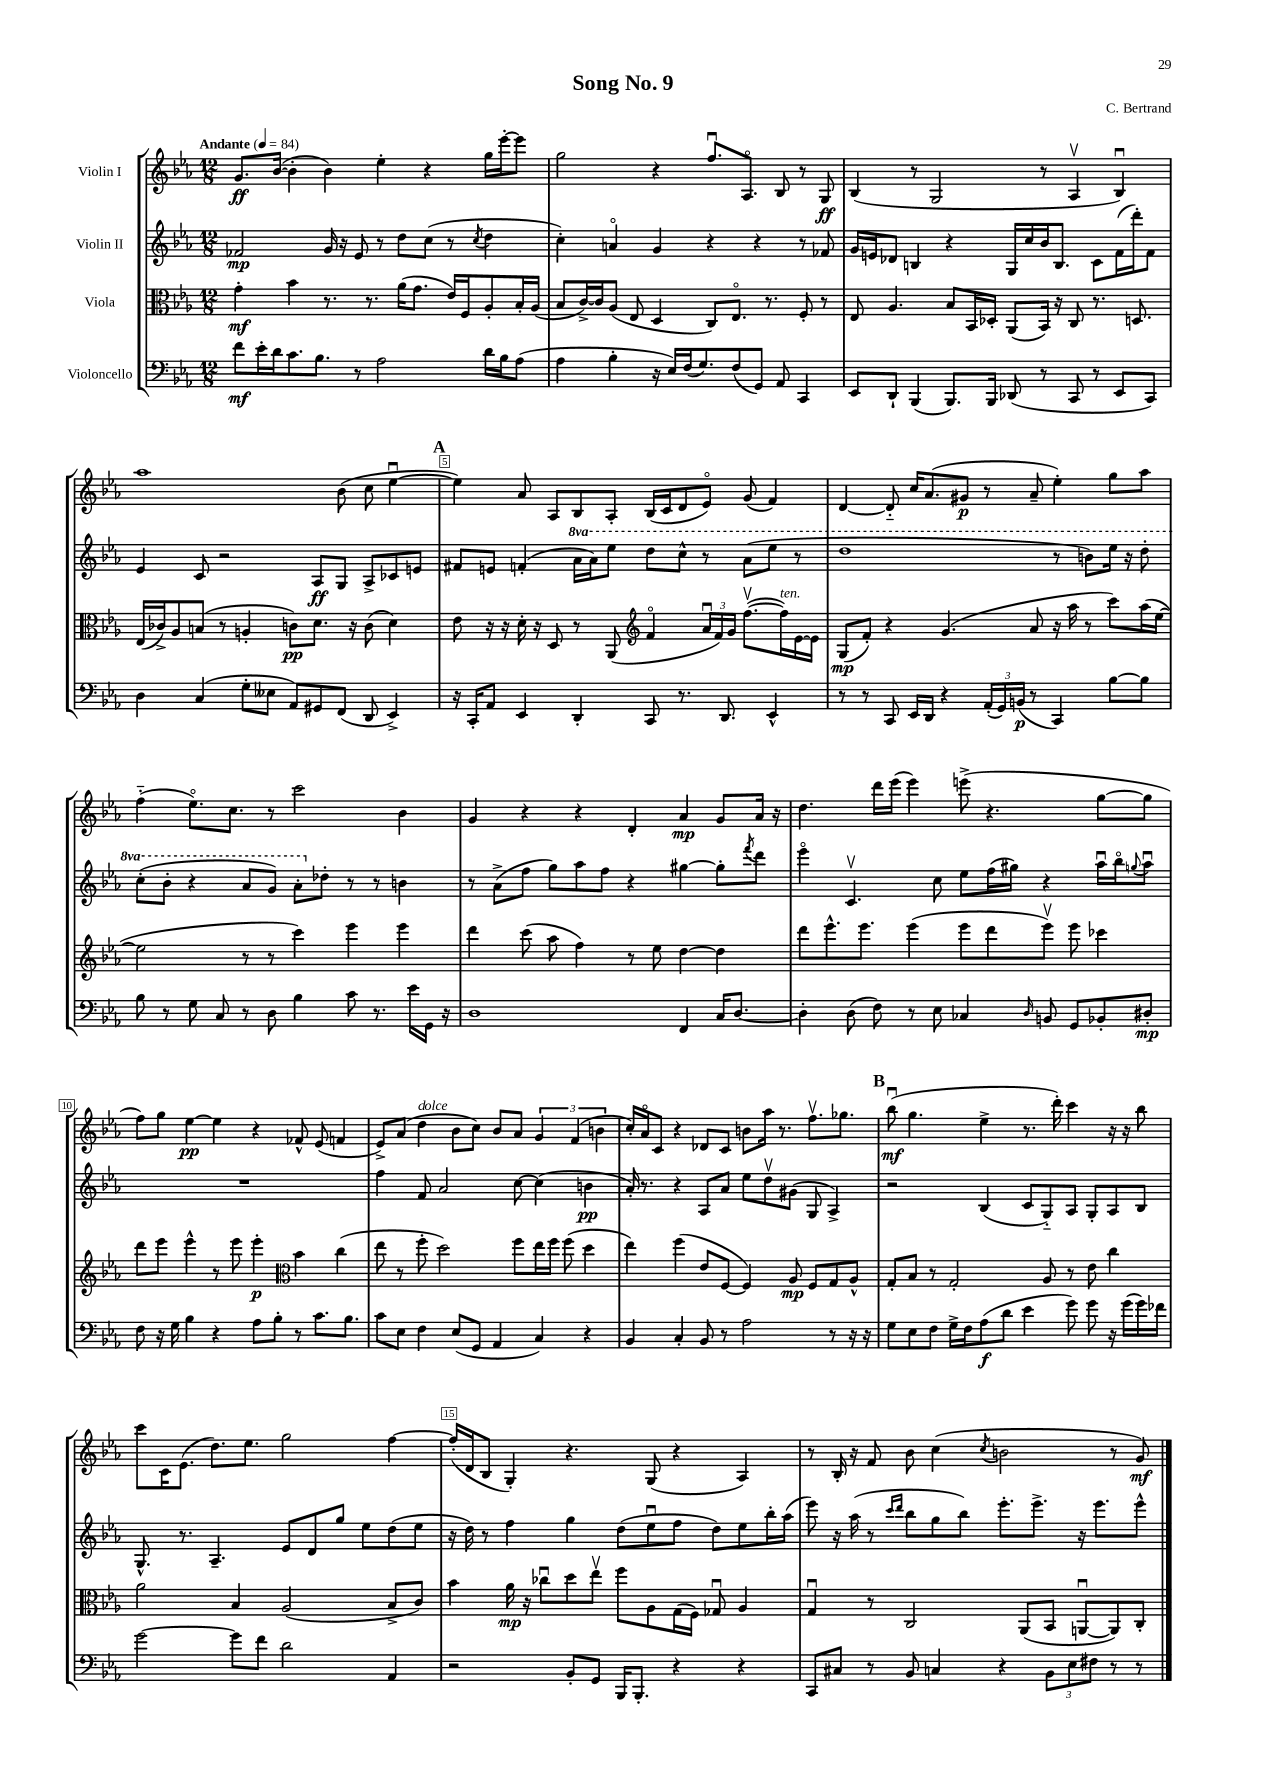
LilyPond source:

\header { title = "Song No. 9" composer = "C. Bertrand" }
<<
\new StaffGroup <<
\new Staff = "s0" \with { instrumentName = "Violin I" } {
    \clef treble \key ees \major \numericTimeSignature \time 12/8 \tempo "Andante" 4 = 84
    g'8.\ff bes'16~( bes'4-. bes'4) ees''4-. r4 g''16 ees'''16~-. ees'''8 |
    g''2 r4 f''8.\downbow aes8.\flageolet bes8 r8 g8\ff |
    bes4( r8 g2 r8 aes4\upbow bes4\downbow) |
    aes''1 bes'8( c''8 ees''4~\downbow |
    \mark \markup { \bold "A" } ees''4) aes'8 aes8 bes8 aes8-. bes16( c'16 d'8 ees'8\flageolet) g'8( f'4) |
    d'4~ d'8-_ c''16 aes'8.( gis'8\p r8 aes'8-- ees''4-.) g''8 aes''8 |
    f''4-_( ees''8.\flageolet) c''8. r8 c'''2 bes'4 |
    g'4 r4 r4 d'4-. aes'4\mp g'8 aes'16 r16 |
    d''4. d'''16 ees'''16( ees'''4) e'''8->( r4. g''8~ g''8 |
    f''8) g''8 ees''4~\pp ees''4 r4 fes'8-^ ees'8( f'4 |
    ees'8->) aes'8( d''4^\markup { \italic "dolce" } bes'8 c''8) bes'8 aes'8 \tuplet 3/2 { g'4 f'4( b'4 } |
    c''16-.) aes'16\flageolet c'8 r4 des'8 c'8 b'8 aes''16 r8. f''8.\upbow ges''8. |
    \mark \markup { \bold "B" } bes''8\downbow\mf( g''4. ees''4-> r8. d'''16-.) c'''4 r16 r16 bes''8 |
    c'''8 c'16 ees'8.( d''8.) ees''8. g''2 f''4~ |
    f''16-.( d'16 bes8 g4-.) r4. g8( r4 aes4) |
    r8 bes16-. r16 f'8 bes'8 c''4( \acciaccatura { c''8 } b'2 r8 g'8\mf) \bar "|." |
}
\new Staff = "s1" \with { instrumentName = "Violin II" } {
    \clef treble \key ees \major \numericTimeSignature \time 12/8 \set Staff.ottavationMarkups = #ottavation-simple-ordinals
    fes'2\mp g'16 r16 ees'8 r8 d''8 c''8( r8 \acciaccatura { c''8 } d''4 |
    c''4-.) a'4\flageolet g'4 r4 r4 r8 fes'8 |
    g'16 e'16 des'8 b4 r4 g16 c''16 bes'16 b8. c'8 f'16( d'''16-.) f'8 |
    ees'4 c'8 r2 aes8\ff g8 aes8-> ces'8 e'8 |
    \mark \markup { \bold "A" } fis'8 e'8 f'4-.( \ottava #1 aes''16 aes''16) ees'''8 d'''8 c'''8-^ r8 aes''8( ees'''8 r8 |
    d'''1 r8 b''8) ees'''16 r16 d'''8-. |
    c'''8-.( bes''8-. r4 aes''8 g''8) aes''8-. \ottava #0 des''8-. r8 r8 b'4 |
    r8 aes'8->( f''8 g''8) aes''8 f''8 r4 gis''4~ gis''8-. \acciaccatura { f'''8 } d'''8 |
    ees'''4\flageolet c'4.\upbow c''8 ees''8 f''16( gis''16) r4 aes''16\downbow bes''16\flageolet \appoggiatura { g''8 } aes''8\downbow |
    R1. |
    f''4 f'8 aes'2 c''8~ c''4( b'4\pp |
    aes'16-.) r8. r4 aes8 aes'8 ees''8 d''8\upbow gis'8( g8 aes4->) |
    \mark \markup { \bold "B" } r2 bes4( c'8 g8-_) aes8 g8-. aes8 bes8 |
    g8.-^ r8. aes4.-- ees'8 d'8 g''8 ees''8 d''8( ees''8 |
    r16 d''16) r8 f''4 g''4 d''8( ees''8\downbow f''8 d''8) ees''8 bes''16-. aes''16( |
    ees'''8) r16 aes''16( r8 \grace { c'''16 d'''16 } bes''8 g''8 bes''8) ees'''8.-. ees'''8.-> r16 ees'''8. ees'''8-^ \bar "|." |
}
\new Staff = "s2" \with { instrumentName = "Viola" } {
    \clef alto \key ees \major \numericTimeSignature \time 12/8
    g'4-.\mf bes'4 r8. r8. aes'16( g'8. ees'16) f16 aes8-. bes16-. aes16( |
    bes8 c'16~->) c'16 aes8( ees8 d4 c8) ees8.\flageolet r8. f8-. r8 |
    ees8 aes4. bes8 bes,16 des16-. aes,8( bes,16) r16 c8 r8. d8. |
    ees16( ces'16->) aes8 b8( r8 a4-. c'8\pp) d'8. r16 c'8( d'4) |
    \mark \markup { \bold "A" } ees'8 r16 r16 d'16-. r16 d8 r8 aes,8( \clef treble f'4\flageolet \tuplet 3/2 { aes'16\downbow f'16) g'16 } f''8.~\upbow( f''16^\markup { \italic "ten." }) ees'16~ ees'16 |
    g8\mp( f'8-.) r4 g'4.( aes'8 r16 aes''16 r8 c'''8) aes''16( ees''16~ |
    ees''2 r8 r8 c'''4) ees'''4 ees'''4 |
    d'''4 c'''8( aes''8 f''4) r8 ees''8 d''4~ d''4 |
    d'''8 ees'''8.-^ ees'''8. ees'''4( ees'''8 d'''8 ees'''8\upbow) ees'''8 ces'''4 |
    d'''8 ees'''8 ees'''4-^ r8 ees'''8 ees'''4-.\p \clef alto bes'4 c''4( |
    ees''8 r8 f''8-. d''2) f''8 ees''16 f''16 f''8( d''4 |
    ees''4) f''4( ees'8 f8~ f4) aes8\mp f8 g8 aes8-^ |
    \mark \markup { \bold "B" } g8-. bes8 r8 g2-. aes8 r8 ees'8 c''4 |
    aes'2 bes4 aes2( bes8-> c'8) |
    bes'4 aes'16\mp r16 ces''8\downbow d''8 ees''8\upbow f''8 aes8 g16( f16) ges8\downbow aes4 |
    g4\downbow r8 c2 aes,8( bes,8 a,8~\downbow a,8) c8-. \bar "|." |
}
\new Staff = "s3" \with { instrumentName = "Violoncello" } {
    \clef bass \key ees \major \numericTimeSignature \time 12/8
    f'8\mf ees'16-. d'16 c'8. bes8. r8 aes2 d'16 bes16 aes8( |
    aes4 bes4-. r16 ees16) f16( g8.) f8( g,8) aes,8 c,4 |
    ees,8 d,8-! bes,,4( bes,,8.) bes,,16 des,8( r8 c,8 r8 ees,8 c,8) |
    d4 c4( g8-. eeses8 aes,8) gis,8 f,8( d,8 ees,4->) |
    \mark \markup { \bold "A" } r16 c,16-. aes,8 ees,4 d,4-. c,8 r8. d,8. ees,4-^ |
    r8 r8 c,8 ees,16 d,16 r4 \tuplet 3/2 { aes,16-.( g,16) b,16\p( } r8 c,4) bes8~ bes8 |
    bes8 r8 g8 c8 r8 d8 bes4 c'8 r8. ees'16 g,16 r16 |
    d1 f,4 c16 d8.~ |
    d4-. d8( f8) r8 ees8 ces4 \grace { d16 } b,8 g,8 bes,8-. dis8-.\mp |
    f8 r16 g16 bes4 r4 aes8 bes8-. r8 c'8. bes8. |
    c'8 ees8 f4 ees8( g,8 aes,4 c4) r4 |
    bes,4 c4-. bes,8 r8 aes2 r8 r16 r16 |
    \mark \markup { \bold "B" } g8 ees8 f8 g16-> f16 aes8\f( d'8 ees'4 g'8) g'8 r16 g'16( g'16) fes'16 |
    g'2~ g'8 f'8 d'2 aes,4 |
    r2 bes,8-. g,8 bes,,16 bes,,8.-. r4 r4 |
    c,8 cis8 r8 bes,8 c4 r4 \tuplet 3/2 { bes,8 ees8 fis8 } r8 r8 \bar "|." |
}
>>
>>
\layout { \context { \Score \override BarNumber.break-visibility = ##(#f #t #t) barNumberVisibility = #(every-nth-bar-number-visible 5) \override BarNumber.stencil = #(make-stencil-boxer 0.1 0.3 ly:text-interface::print) } }
